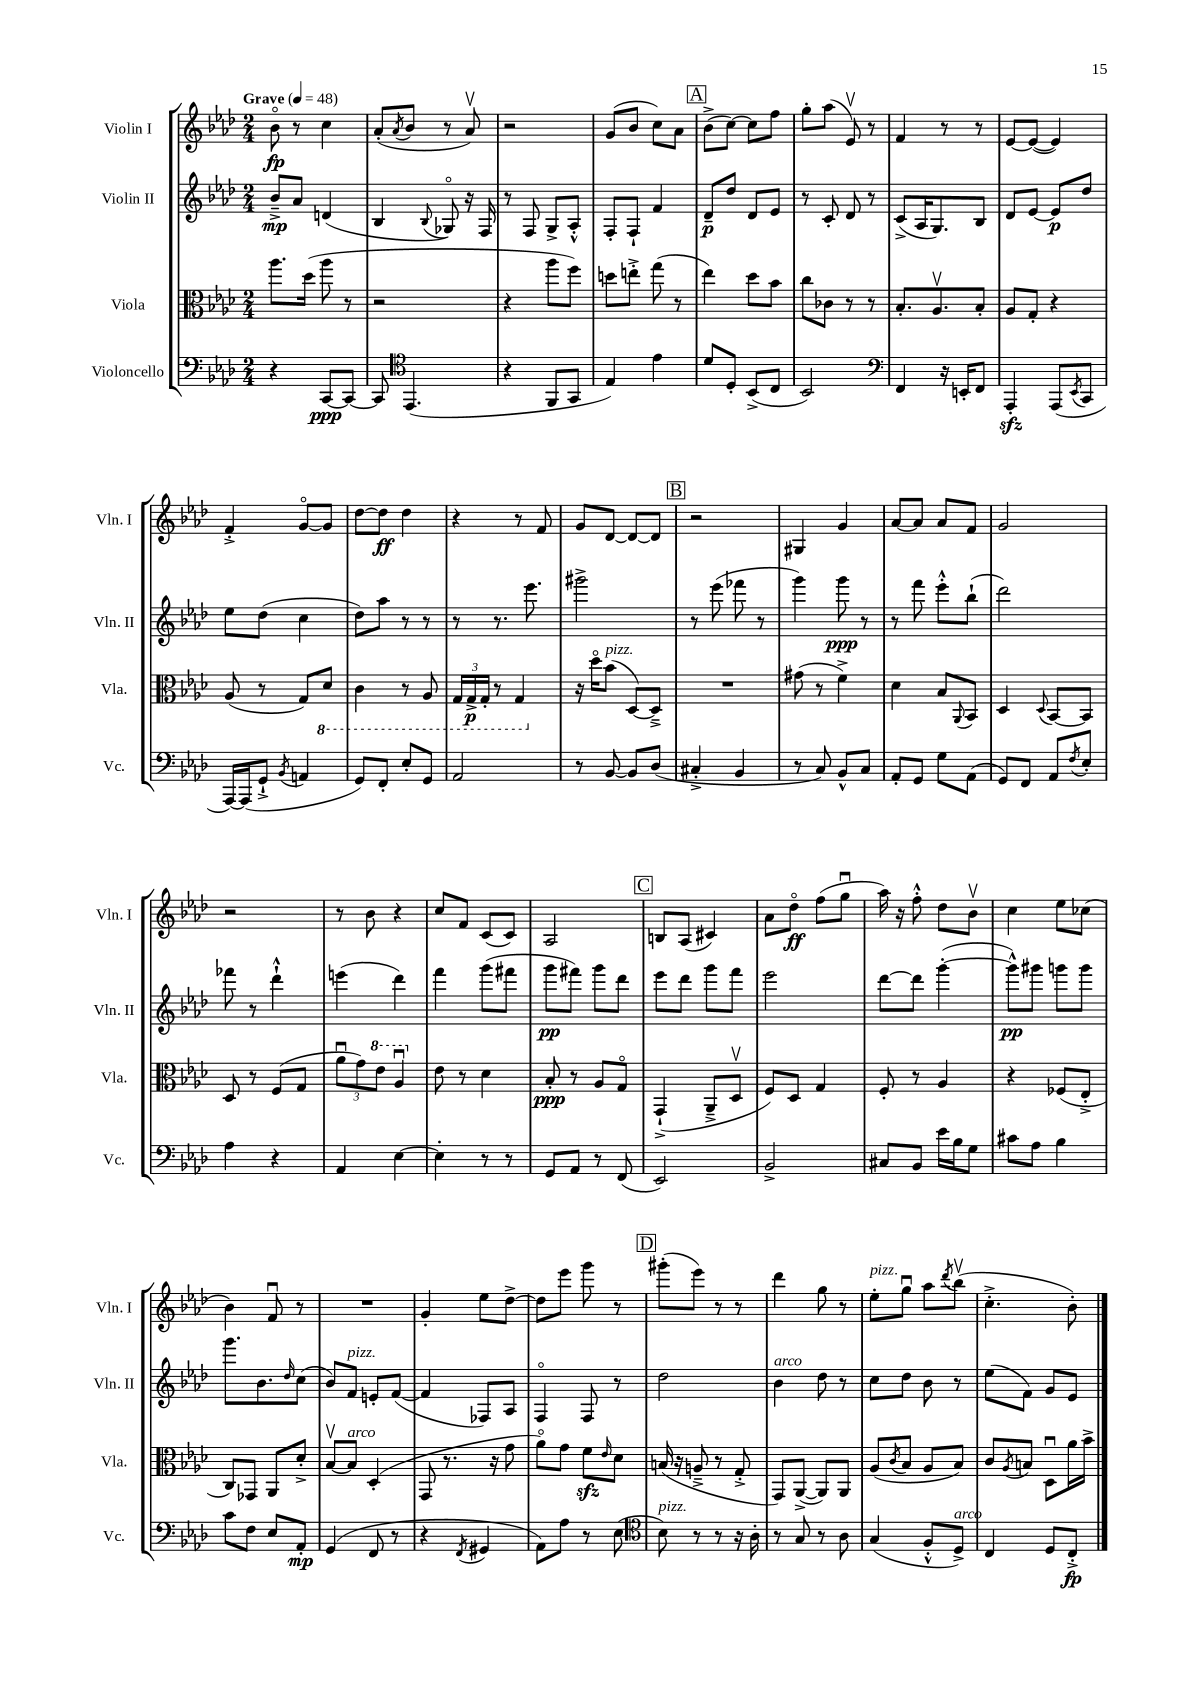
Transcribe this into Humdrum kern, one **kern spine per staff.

**kern	**dynam	**kern	**dynam	**kern	**dynam	**kern	**dynam
*part4	*part4	*part3	*part3	*part2	*part2	*part1	*part1
*staff4	*staff4	*staff3	*staff3	*staff2	*staff2	*staff1	*staff1
*I"Violoncello	*	*I"Viola	*	*I"Violin II	*	*I"Violin I	*
*I'Vc.	*	*I'Vla.	*	*I'Vln. II	*	*I'Vln. I	*
*clefF4	*	*clefC3	*	*clefG2	*	*clefG2	*
*k[b-e-a-d-]	*	*k[b-e-a-d-]	*	*k[b-e-a-d-]	*	*k[b-e-a-d-]	*
*M2/4	*	*M2/4	*	*M2/4	*	*M2/4	*
*MM48	*	*MM48	*	*MM48	*	*MM48	*
=1	=1	=1	=1	=1	=1	=1	=1
!	!	!	!	!	!	!LO:TX:a:B:t=Grave	!
4r	.	8.aa-\L	.	8b-~^/L	mp	8b-\	fp
.	.	.	.	8a-/J	.	8r	.
.	.	(16dd-\Jk	.	.	.	.	.
[8CC/L	ppp	8aa-\	.	(4dn/	.	4cc\	.
8CC/J_	.	8r	.	.	.	.	.
=2	=2	=2	=2	=2	=2	=2	=2
8CC/]	.	2r	.	4B-/	.	(8a-'/L	.
*clefC4	*	*	*	*	*	*	*
.	.	.	.	.	.	8qa-/	.
(4.EE-/	.	.	.	.	.	8b-/J	.
.	.	.	.	8qqB-/	.	.	.
.	.	.	.	8G-X/)	.	8r	.
.	.	.	.	16r	.	8a-v/)	.
.	.	.	.	16F/	.	.	.
=3	=3	=3	=3	=3	=3	=3	=3
4r	.	4r	.	8r	.	2r	.
.	.	.	.	8F/	.	.	.
8FF/L	.	8aa-\L	.	8G^/L	.	.	.
8GG/J	.	8ff\J)	.	8A-'^^/J	.	.	.
=4	=4	=4	=4	=4	=4	=4	=4
4E-/)	.	8ddn\L	.	8F'/L	.	(8g/L	.
.	.	8een'^\J	.	8F`/J	.	8b-/J	.
4e-\	.	(8gg\	.	4f/	.	8cc\L)	.
.	.	8r	.	.	.	8a-\J	.
!!LO:REH:place=s1:t=A
=5	=5	=5	=5	=5	=5	=5	=5
8d-/L	.	4ee-\)	.	8d-~/L	p	(8b-^\L	.
8D-'/J	.	.	.	8dd-/J	.	[8cc\J)	.
(8BB-^/L	.	8dd-\L	.	8d-/L	.	8cc\L]	.
8C/J	.	8b-\J	.	8e-/J	.	8ff\J	.
=6	=6	=6	=6	=6	=6	=6	=6
2BB-/)	.	8cc\L	.	8r	.	8gg'\L	.
.	.	8c-X\J	.	8c'/	.	(8aa-\J	.
.	.	8r	.	8d-/	.	8e-v/)	.
.	.	8r	.	8r	.	8r	.
=7	=7	=7	=7	=7	=7	=7	=7
*clefF4	*	*	*	*	*	*	*
4FF/	.	8.B-'/L	.	(8c^/L	.	4f/	.
.	.	.	.	16A-/K	.	.	.
.	.	8.A-v/	.	8.G/)	.	.	.
16r	.	.	.	.	.	8r	.
16EEn'/KL	.	.	.	.	.	.	.
8FF/J	.	8B-'/J	.	8B-/J	.	8r	.
=8	=8	=8	=8	=8	=8	=8	=8
4AAA-zz'/	.	8A-/L	.	8d-/L	.	[8e-/L	.
.	.	8G'/J	.	[8e-/J	.	(8e-/J_	.
(8AAA-/L	.	4r	.	8e-/L]	p	4e-/])	.
8qEE-/	.	.	.	.	.	.	.
8CC/J	.	.	.	8dd-/J	.	.	.
!!LO:LB:g=z
=9	=9	=9	=9	=9	=9	=9	=9
[16AAA-/LL)	.	(8A-/	.	8ee-\L	.	4f'^/	.
(16AAA-/J]	.	.	.	.	.	.	.
8GG`^/J	.	8r	.	(8dd-\J	.	.	.
8qBB-/	.	.	.	.	.	.	.
4AAn/	.	8G/L)	.	4cc\	.	[8g/L	.
*	*	*8ba	*	*	*	*	*
.	.	8D-/J	.	.	.	8g/J]	.
=10	=10	=10	=10	=10	=10	=10	=10
8GG/L)	.	4C\	.	8dd-\L)	.	[8dd-\L	.
8FF'/J	.	.	.	8aa-\J	.	8dd-\J]	ff
8E-'/L	.	8r	.	8r	.	4dd-\	.
8GG/J	.	8AA-/	.	8r	.	.	.
=11	=11	=11	=11	=11	=11	=11	=11
2AA-/	.	24GG/LL	.	8r	.	4r	.
.	.	24GG^/	p	.	.	.	.
.	.	24GG'/JJ	.	.	.	.	.
.	.	8r	.	8.r	.	.	.
.	.	4GG/	.	.	.	8r	.
.	.	.	.	8.eee-\	.	.	.
.	.	.	.	.	.	8f/	.
=12	=12	=12	=12	=12	=12	=12	=12
*	*	*X8ba	*	*	*	*	*
8r	.	16r	.	2ggg#X^\	.	8g/L	.
.	.	16dd-\KL	.	.	.	.	.
!	!	!LO:TX:a:i:t=pizz.	!	!	!	!	!
[8BB-/	.	(8b-\J	.	.	.	[8d-/J	.
8BB-/L]	.	[8D-/L)	.	.	.	8d-/L_	.
(8D-/J	.	8D-~^/J]	.	.	.	8d-/J]	.
!!LO:REH:place=s1:t=B
=13	=13	=13	=13	=13	=13	=13	=13
4C#X'^/	.	2r	.	8r	.	2r	.
.	.	.	.	(8eee-\	.	.	.
4BB-/	.	.	.	8fff-X\	.	.	.
.	.	.	.	8r	.	.	.
=14	=14	=14	=14	=14	=14	=14	=14
8r	.	(8g#X\	.	4ggg\)	.	4G#X/	.
8C/)	.	8r	.	.	.	.	.
8BB-^^/L	.	4f^\)	.	8ggg\	ppp	4g/	.
8C/J	.	.	.	8r	.	.	.
=15	=15	=15	=15	=15	=15	=15	=15
8AA-'/L	.	4d-\	.	8r	.	[8a-/L	.
8GG/J	.	.	.	8fff\	.	8a-/J]	.
8G\L	.	8B-/L	.	8eee-'^^\L	.	8a-/L	.
.	.	8qqAA-/	.	.	.	.	.
(8AA-\J	.	8BB-/J	.	(8bb-`\J	.	8f/J	.
=16	=16	=16	=16	=16	=16	=16	=16
8GG/L)	.	4D-/	.	2ddd-\)	.	2g/	.
8FF/J	.	.	.	.	.	.	.
.	.	8qqD-/	.	.	.	.	.
8AA-/L	.	[8BB-/L	.	.	.	.	.
8qF/	.	.	.	.	.	.	.
8E-'/J	.	8BB-/J]	.	.	.	.	.
!!LO:LB:g=z
=17	=17	=17	=17	=17	=17	=17	=17
4A-\	.	8D-/	.	8fff-X\	.	2r	.
.	.	8r	.	8r	.	.	.
4r	.	(8F/L	.	4ddd-`^^\	.	.	.
.	.	8G/J	.	.	.	.	.
=18	=18	=18	=18	=18	=18	=18	=18
4AA-/	.	12a-u\L	.	(4eeen\	.	8r	.
.	.	12g\)	.	.	.	.	.
.	.	.	.	.	.	8b-\	.
*	*	*8va	*	*	*	*	*
.	.	12ee-\J	.	.	.	.	.
[4E-\	.	4a-u/	.	4ddd-\)	.	4r	.
=19	=19	=19	=19	=19	=19	=19	=19
*	*	*X8va	*	*	*	*	*
4E-'\]	.	8e-\	.	4fff\	.	8cc/L	.
.	.	8r	.	.	.	8f/J	.
8r	.	4d-\	.	(8ggg\L	.	(8c/L	.
8r	.	.	.	8fff#X\J	.	8c/J)	.
=20	=20	=20	=20	=20	=20	=20	=20
8GG/L	.	8B-'/	ppp	8ggg\L	pp	2A-/	.
8AA-/J	.	8r	.	8fff#X\J)	.	.	.
8r	.	8A-/L	.	8ggg\L	.	.	.
(8FF/	.	8G/J	.	8ddd-\J	.	.	.
!!LO:REH:place=s1:t=C
=21	=21	=21	=21	=21	=21	=21	=21
2EE-/)	.	(4GG`^/	.	8eee-\L	.	8Bn/L	.
.	.	.	.	8ddd-\J	.	(8A-/J	.
.	.	8AA-~^/L	.	8ggg\L	.	4c#X/)	.
.	.	8D-v/J	.	8fff\J	.	.	.
=22	=22	=22	=22	=22	=22	=22	=22
2BB-^/	.	8F/L)	.	2eee-\	.	8a-\L	.
.	.	8D-/J	.	.	.	8dd-\J	ff
.	.	4G/	.	.	.	(8ff\L	.
.	.	.	.	.	.	8ggu\J	.
=23	=23	=23	=23	=23	=23	=23	=23
8C#X/L	.	8F'/	.	[8ddd-\L	.	16aa-\)	.
.	.	.	.	.	.	16r	.
8BB-/J	.	8r	.	8ddd-\J]	.	8ff'^^\	.
16e-\LL	.	4A-/	.	([4ggg'\	.	8dd-\L	.
16B-\J	.	.	.	.	.	.	.
8G\J	.	.	.	.	.	8b-v\J	.
=24	=24	=24	=24	=24	=24	=24	=24
8c#X\L	.	4r	.	8ggg^^\L])	pp	4cc\	.
8A-\J	.	.	.	8ggg#X\J	.	.	.
4B-\	.	(8F-X/L	.	8gggn\L	.	8ee-\L	.
.	.	8E-'^/J	.	8ggg\J	.	(8cc-X\J	.
!!LO:LB:g=z
=25	=25	=25	=25	=25	=25	=25	=25
8c\L	.	8C/L)	.	8.ggg\L	.	4b-\)	.
8F\J	.	8GG-X/J	.	.	.	.	.
.	.	.	.	8.b-\	.	.	.
8E-/L	.	8AA-/L	.	.	.	8fu/	.
.	.	.	.	16qqdd-/	.	.	.
8AA-'/J	mp	8d-'^/J	.	(8cc\J	.	8r	.
=26	=26	=26	=26	=26	=26	=26	=26
(4GG/	.	[8B-v/L	.	8b-/L)	.	2r	.
!	!	!	!	!LO:TX:a:i:t=pizz.	!	!	!
!	!	!LO:TX:a:i:t=arco	!	!	!	!	!
.	.	8B-/J]	.	8f/J	.	.	.
8FF/	.	(4D-'/	.	8en'/L	.	.	.
8r	.	.	.	([8f/J	.	.	.
=27	=27	=27	=27	=27	=27	=27	=27
4r	.	8GG/	.	4f/]	.	4g'/	.
.	.	8.r	.	.	.	.	.
8qFF/	.	.	.	.	.	.	.
4GG#X/	.	.	.	8F-X/L)	.	8ee-\L	.
.	.	16r	.	.	.	.	.
.	.	8g\	.	8A-/J	.	[8dd-^\J	.
=28	=28	=28	=28	=28	=28	=28	=28
8AA-\L)	.	8a-\L)	.	4F/	.	8dd-\L]	.
8A-\J	.	8g\J	.	.	.	8eee-\J	.
8r	.	8fzz\L	.	8F/	.	8ggg\	.
.	.	16qqe-/	.	.	.	.	.
(8E-\	.	8d-\J	.	8r	.	8r	.
!!LO:REH:place=s1:t=D
=29	=29	=29	=29	=29	=29	=29	=29
*clefC4	*	*	*	*	*	*	*
!LO:TX:a:i:t=pizz.	!	!	!	!	!	!	!
8B-\)	.	(16Bn/	.	2dd-\	.	(8ggg#X'\L	.
.	.	16r	.	.	.	.	.
8r	.	8An~^/	.	.	.	8eee-\J)	.
8r	.	8r	.	.	.	8r	.
16r	.	8G'^/	.	.	.	8r	.
16A-'\	.	.	.	.	.	.	.
=30	=30	=30	=30	=30	=30	=30	=30
!	!	!	!	!LO:TX:a:i:t=arco	!	!	!
8r	.	8GG/L)	.	4b-\	.	4ddd-\	.
8G/	.	([8AA-^/J	.	.	.	.	.
8r	.	8AA-/L])	.	8dd-\	.	8gg\	.
8A-\	.	8AA-/J	.	8r	.	8r	.
=31	=31	=31	=31	=31	=31	=31	=31
!	!	!	!	!	!	!LO:TX:a:i:t=pizz.	!
(4G/	.	(8A-/L	.	8cc\L	.	8ee-'\L	.
.	.	8qc/	.	.	.	.	.
.	.	8B-/J	.	8dd-\J	.	8ggu\J	.
8F'^^/L	.	8A-/L	.	8b-\	.	8aa-\L	.
.	.	.	.	.	.	8qddd-/	.
!LO:TX:a:i:t=arco	!	!	!	!	!	!	!
8D-^/J)	.	8B-/J)	.	8r	.	(8bb-v\J	.
=32	=32	=32	=32	=32	=32	=32	=32
4C/	.	8c/L	.	(8ee-\L	.	4.cc'^\	.
.	.	8qA-/	.	.	.	.	.
.	.	8Bn/J	.	8f\J)	.	.	.
8D-/L	.	8D-u\L	.	8g/L	.	.	.
8C'^/J	fp	16a-\L	.	8e-/J	.	8b-'\)	.
.	.	16b-^\JJ	.	.	.	.	.
==	==	==	==	==	==	==	==
*-	*-	*-	*-	*-	*-	*-	*-
